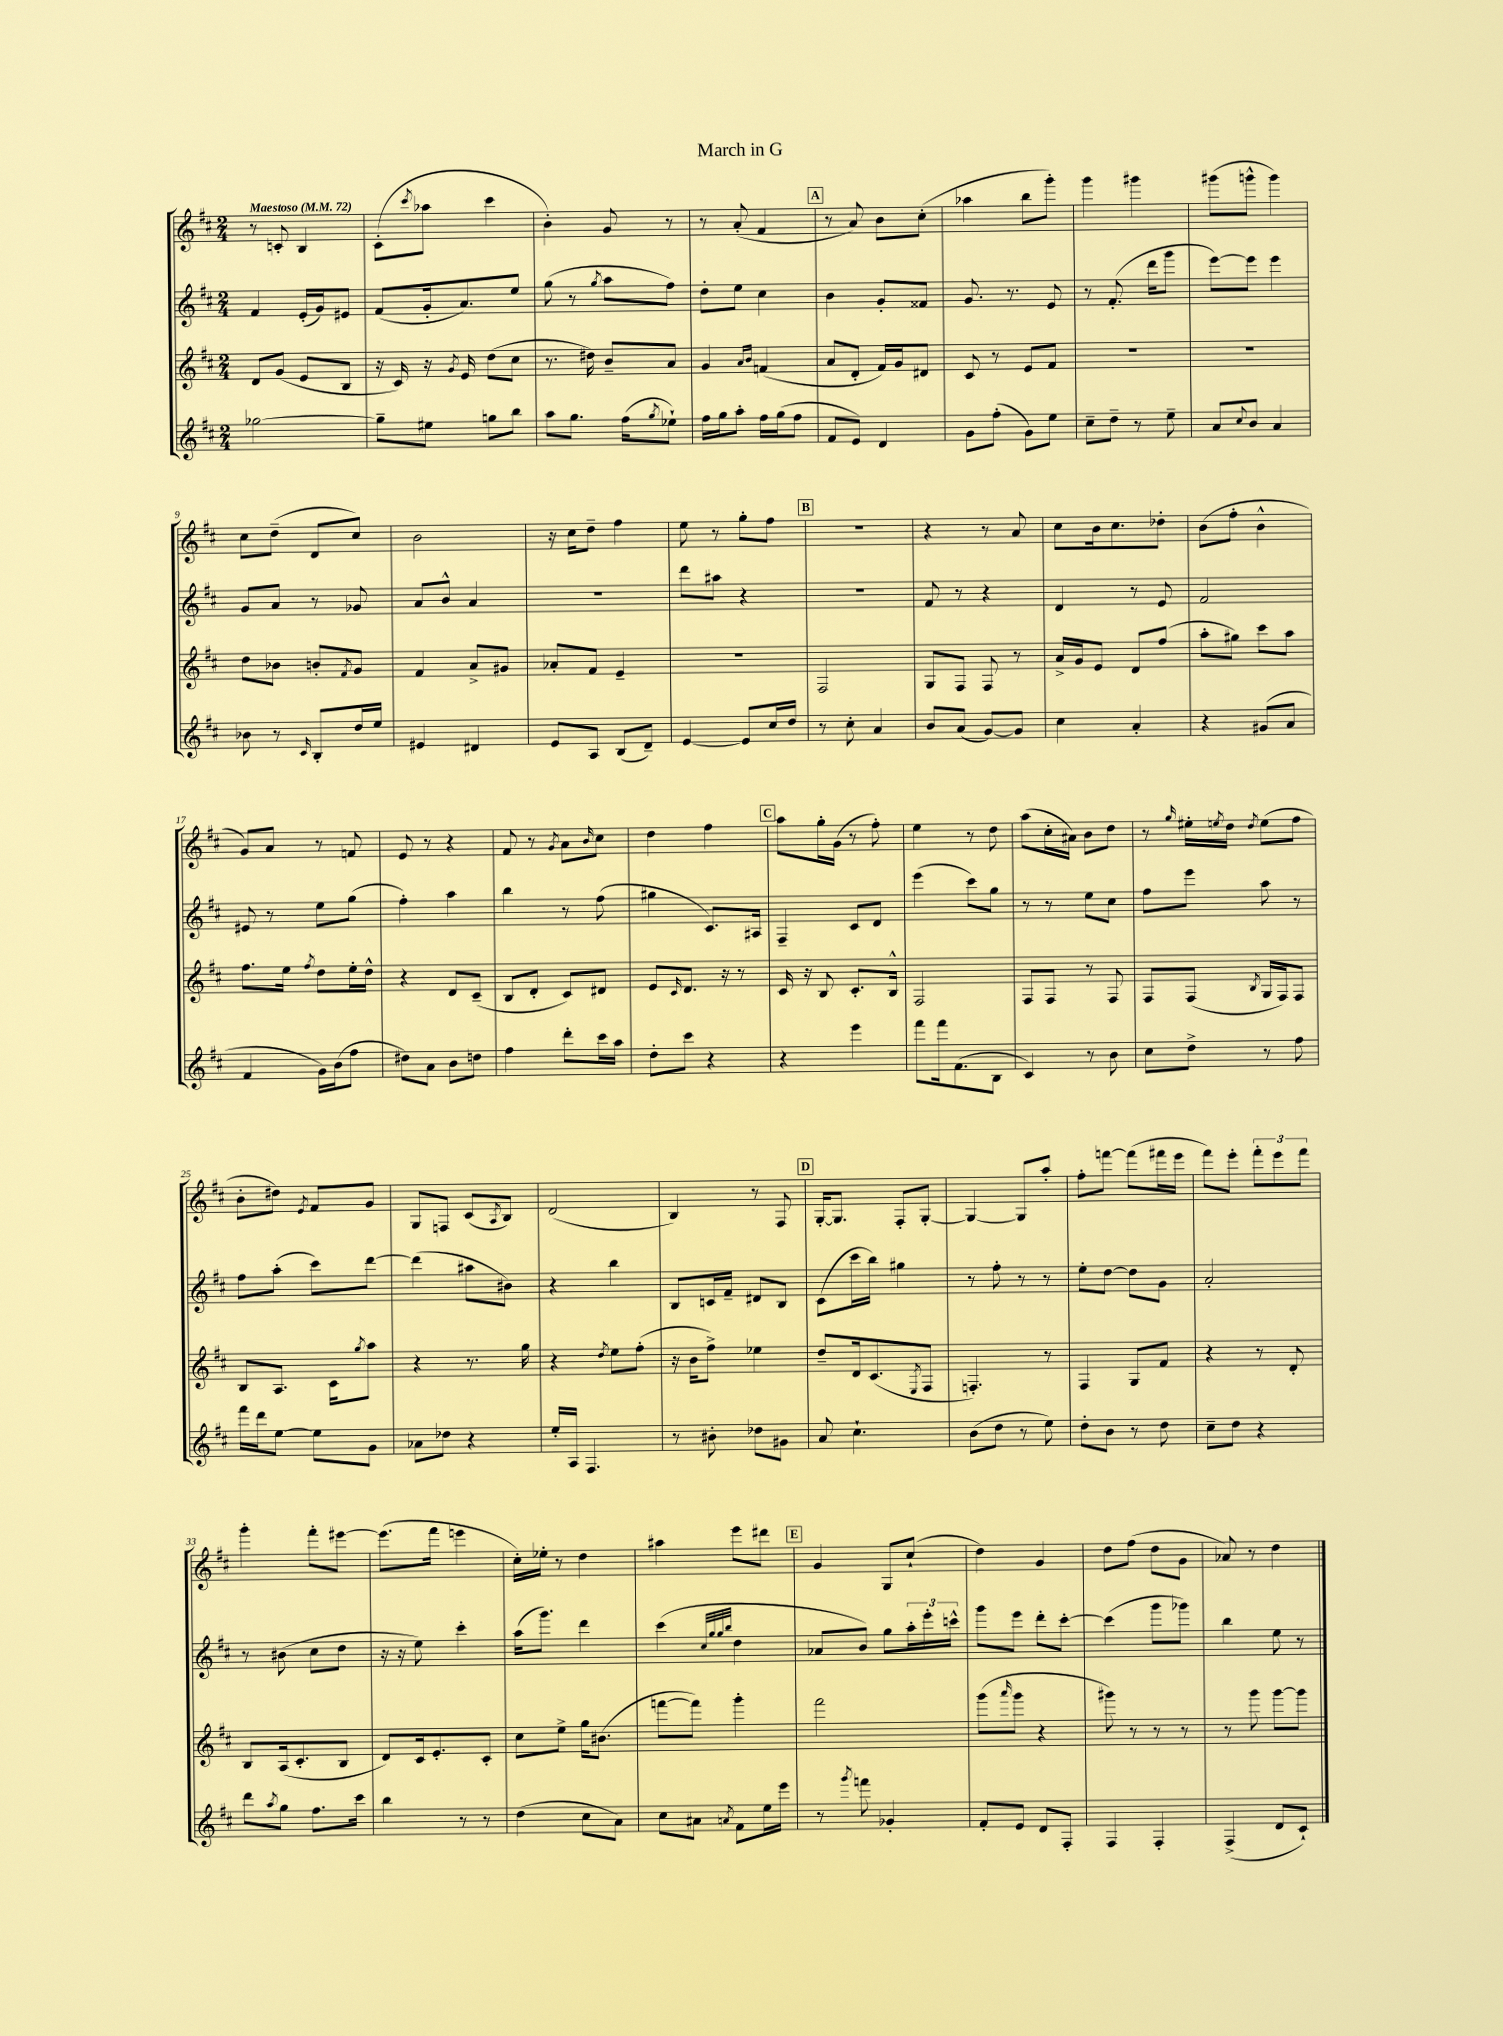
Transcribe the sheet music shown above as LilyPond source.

\header { title = "March in G" }
<<
\new StaffGroup <<
\new Staff = "s0" {
    \clef treble \key d \major \numericTimeSignature \time 2/4 \tempo "Maestoso" 4 = 72
    r8 c'8-. b4 |
    cis'8-.( \acciaccatura { cis'''8 } aes''8 cis'''4 |
    b'4-.) g'8 r8 |
    r8 a'8-.( fis'4 |
    \mark \markup { \box "A" } r8 a'8) b'8 cis''8-.( |
    aes''4 b''8 g'''8-.) |
    g'''4 gis'''4 |
    gis'''8( g'''8-^ g'''4) |
    cis''8 d''8--( d'8 cis''8) |
    b'2 |
    r16 cis''16 d''8-- fis''4 |
    e''8 r8 g''8-. fis''8 |
    \mark \markup { \box "B" } R2 |
    r4 r8 a'8 |
    cis''8 b'16 cis''8. des''8-. |
    b'8( fis''8-. b'4-^ |
    g'8) a'8 r8 f'8 |
    e'8 r8 r4 |
    fis'8 r8 \acciaccatura { g'8 } a'8 \grace { b'16 } cis''8 |
    d''4 fis''4 |
    \mark \markup { \box "C" } a''8 g''16-. g'16( r8 fis''8-.) |
    e''4 r8 d''8 |
    a''8( cis''16-. ais'16) b'8 d''8 |
    r8 \grace { g''16 } eis''16-. \acciaccatura { e''8 } d''16 \acciaccatura { d''8 } e''8( fis''8 |
    b'8-. dis''8) \acciaccatura { e'8 } fis'8 g'8 |
    g8 f8 cis'8( \acciaccatura { a8 } b8) |
    d'2( |
    b4) r8 fis8 |
    \mark \markup { \box "D" } g16~-. g8. fis8-. g8~-. |
    g4~ g8 a''8-. |
    fis''8-. f'''8~ f'''8( fis'''16 e'''16 |
    fis'''8) e'''8-. \tuplet 3/2 { fis'''8-. e'''8 fis'''8 } |
    g'''4-. fis'''8-. eis'''8~ |
    eis'''8.( fis'''16 e'''4 |
    cis''16-.) ees''16-. r8 d''4 |
    ais''4 e'''8 dis'''8 |
    \mark \markup { \box "E" } g'4 g8 cis''8-!( |
    d''4) g'4 |
    d''8 fis''8( d''8 g'8 |
    aes'8) r8 d''4 \bar "|." |
}
\new Staff = "s1" {
    \clef treble \key d \major \numericTimeSignature \time 2/4
    fis'4 e'16-.( g'16) eis'8 |
    fis'8( g'16-. a'8.) e''8 |
    g''8( r8 \acciaccatura { g''8 } a''8 fis''8) |
    d''8-. e''8 cis''4 |
    \mark \markup { \box "A" } b'4 g'8-. fisis'8 |
    g'8. r8. e'8 |
    r8 fis'8.-.( d'''16 g'''8 |
    e'''8~) e'''8 e'''4 |
    g'8 a'8 r8 ges'8 |
    a'8 b'8-^ a'4 |
    R2 |
    d'''8 ais''8 r4 |
    \mark \markup { \box "B" } R2 |
    fis'8 r8 r4 |
    d'4 r8 e'8 |
    fis'2 |
    eis'8 r8 e''8 g''8( |
    fis''4-.) a''4 |
    b''4 r8 fis''8( |
    gis''4 cis'8.) ais16 |
    \mark \markup { \box "C" } fis4-- cis'8 d'8 |
    e'''4( cis'''8) g''8 |
    r8 r8 e''8 cis''8 |
    fis''8 e'''8 a''8 r8 |
    fis''8 a''8-.( cis'''8) d'''8~ |
    d'''4( ais''8 bis'8) |
    r4 b''4 |
    b8 c'16 fis'16-- dis'8 b8 |
    \mark \markup { \box "D" } cis'8( cis'''16 b''16) gis''4 |
    r8 fis''8-. r8 r8 |
    e''8-. d''8~ d''8 g'8 |
    a'2-. |
    r8 bis'8( cis''8 d''8 |
    r16 r16 e''8) cis'''4-. |
    a''16( g'''8.) d'''4 |
    cis'''4( \grace { cis''32 g''32 g''32 b''32 } d''4 |
    \mark \markup { \box "E" } aes'8 b'8) g''8 \tuplet 3/2 { a''16-. e'''16-. c'''16-^ } |
    g'''8 e'''8 d'''8-. cis'''8~-. |
    cis'''4( g'''8 ges'''8) |
    b''4 e''8 r8 \bar "|." |
}
\new Staff = "s2" {
    \clef treble \key d \major \numericTimeSignature \time 2/4
    d'8 g'8( e'8 b8 |
    r16 cis'16) r16 \acciaccatura { g'8 } e'16 d''8( cis''8 |
    r8. dis''16) b'8-- a'8 |
    g'4 \grace { a'16 b'16 } f'4( |
    \mark \markup { \box "A" } a'8 d'8-. fis'16) g'16 dis'8 |
    cis'8 r8 e'8 fis'8 |
    R2 |
    R2 |
    d''8 bes'8 b'8-. \acciaccatura { fis'8 } g'8 |
    fis'4 a'8-> gis'8 |
    aes'8-. fis'8 e'4-- |
    R2 |
    \mark \markup { \box "B" } fis2 |
    g8 fis8 fis8 r8 |
    a'16-> g'16 e'8 d'8 fis''8( |
    a''8-. gis''8) cis'''8 a''8 |
    fis''8. e''16 \acciaccatura { fis''8 } d''8 e''16-. d''16-^ |
    r4 d'8 cis'8--( |
    b8 d'8-. cis'8) dis'8 |
    e'8 \grace { cis'16 } d'8. r16 r8 |
    \mark \markup { \box "C" } cis'16 r16 b8 cis'8.-. b16-^ |
    fis2 |
    fis8 fis8 r8 fis8 |
    fis8 fis8( \acciaccatura { b8 } g16 fis16) fis8 |
    b8 a8. cis'16 \acciaccatura { g''8 } a''8 |
    r4 r8. g''16 |
    r4 \acciaccatura { d''8 } e''8 fis''8-.( |
    r16 b'16 fis''8->) ees''4 |
    \mark \markup { \box "D" } d''8-- d'16 cis'8.( \acciaccatura { e8 } fis8 |
    f4.-.) r8 |
    fis4 g8 fis'8 |
    r4 r8 d'8-. |
    b8 a16( cis'8.-. b8 |
    d'8) cis'16 e'8.-. cis'8-. |
    cis''8 e''8-> g''16 bis'8.( |
    f'''8~ f'''8) g'''4-. |
    \mark \markup { \box "E" } fis'''2 |
    g'''8( \grace { a'''16 } g'''8 r4 |
    gis'''8) r8 r8 r8 |
    r8 g'''8 g'''8~ g'''8 \bar "|." |
}
\new Staff = "s3" {
    \clef treble \key d \major \numericTimeSignature \time 2/4
    ges''2~ |
    ges''8-- eis''8 g''8 b''8 |
    a''8 g''8. fis''16( \acciaccatura { g''8 } ees''8-!) |
    fis''16 g''16 a''8-. fis''16 g''16( fis''8 |
    \mark \markup { \box "A" } fis'8 e'8) d'4 |
    g'8 fis''8-.( g'8) e''8 |
    cis''8-- d''8-- r8 e''8-- |
    a'8 \appoggiatura { cis''8 } b'8 a'4 |
    bes'8 r8 \grace { cis'16 } b8-. d''16 e''16 |
    eis'4 dis'4 |
    e'8 a8 b8( d'8--) |
    e'4~ e'8 cis''16 d''16 |
    \mark \markup { \box "B" } r8 cis''8-. a'4 |
    b'8 a'8( g'8~) g'8 |
    cis''4 a'4-. |
    r4 gis'8( a'8 |
    fis'4 g'16) b'16( fis''8 |
    dis''8) a'8 b'8 d''8 |
    fis''4 d'''8-. cis'''16 a''16 |
    d''8-. cis'''8 r4 |
    \mark \markup { \box "C" } r4 e'''4 |
    fis'''8 fis'''16 fis'8.( b8 |
    cis'4) r8 b'8 |
    cis''8 d''8-> r8 fis''8 |
    fis'''16 d'''16 e''8~ e''8 g'8 |
    aes'8 des''8 r4 |
    e''16-. a16 fis4. |
    r8 bis'8-. des''8 gis'8 |
    \mark \markup { \box "D" } a'8 cis''4.-! |
    b'8( d''8 r8 e''8) |
    d''8-. b'8 r8 d''8 |
    cis''8-- d''8 r4 |
    d'''8 \acciaccatura { a''8 } g''8 fis''8. cis'''16 |
    b''4 r8 r8 |
    d''4( cis''8 a'8) |
    cis''8 ais'8 \acciaccatura { a'8 } fis'8 e''16 e'''16 |
    \mark \markup { \box "E" } r8 \acciaccatura { g'''8 } f'''8 ges'4-. |
    fis'8-. e'8 d'8 fis8-. |
    fis4 fis4-. |
    fis4->( d'8 cis'8-!) \bar "|." |
}
>>
>>
